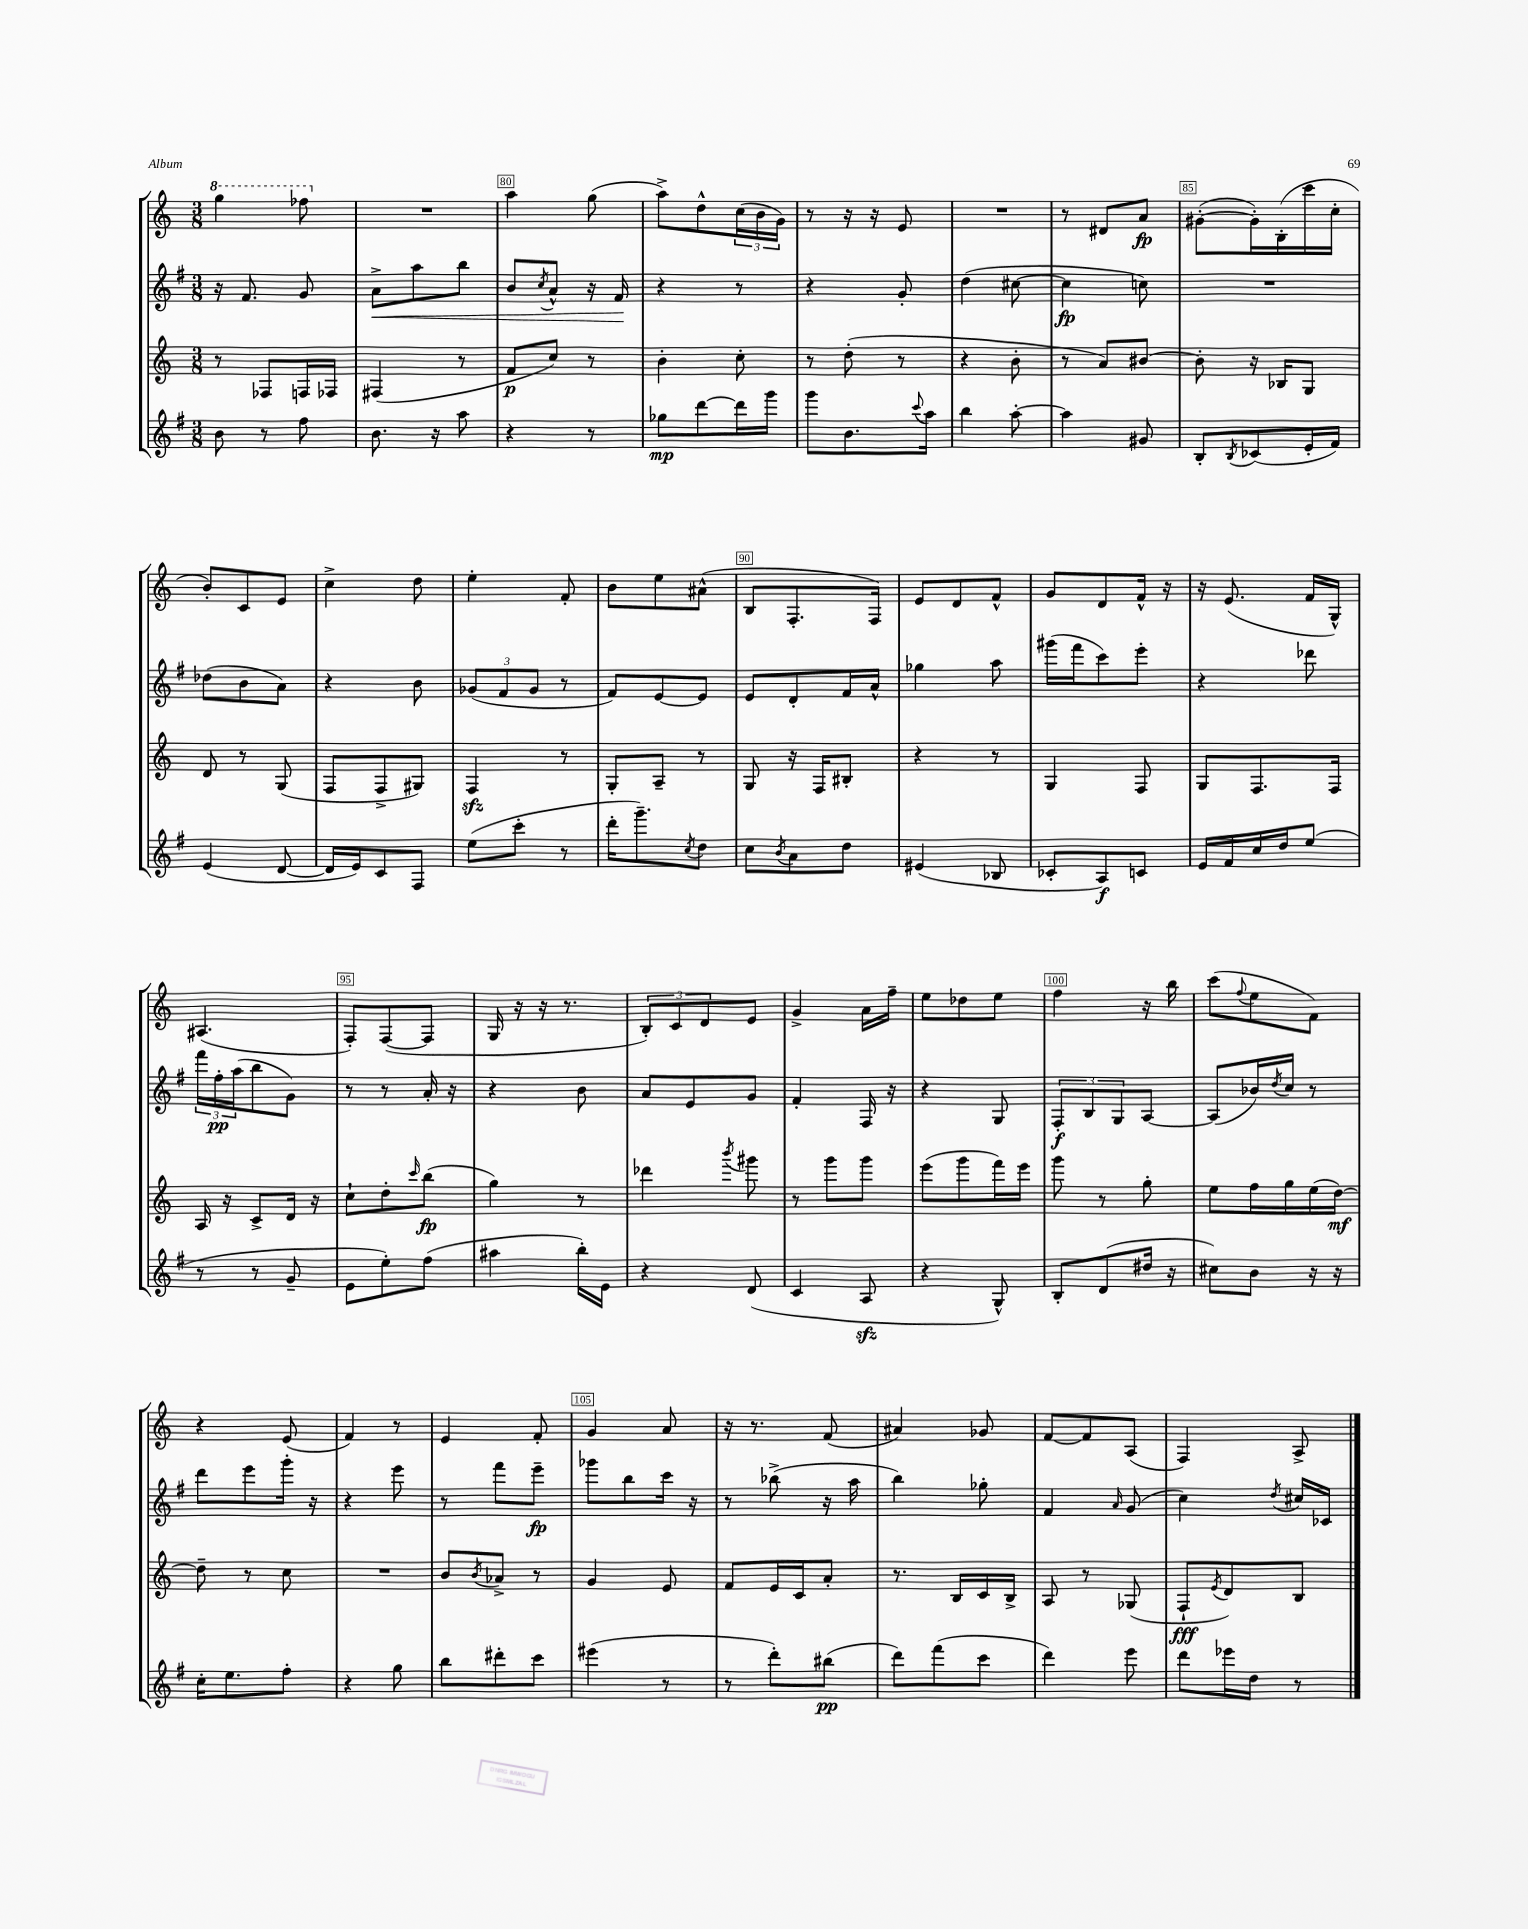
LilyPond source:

<<
\new StaffGroup <<
\new Staff = "s0" {
    \clef treble \key c \major \numericTimeSignature \time 3/8
    \ottava #1 g'''4 fes'''8 \ottava #0 |
    R4. |
    a''4 g''8( |
    a''8->) d''8-^ \tuplet 3/2 { c''16( b'16 g'16) } |
    r8 r16 r16 e'8 |
    R4. |
    r8 dis'8 a'8\fp |
    gis'8~-.( gis'16-.) b16-.( c'''16 c''16-. |
    b'8-.) c'8 e'8 |
    c''4-> d''8 |
    e''4-. f'8-. |
    b'8 e''8 ais'8-^( |
    b8 f8.-. f16) |
    e'8 d'8 f'8-^ |
    g'8 d'8 f'16-^ r16 |
    r16 e'8.( f'16 g16-^) |
    ais4.( |
    f8-.) f8~( f8 |
    g16 r16 r16 r8. |
    \tuplet 3/2 { b8-.) c'8 d'8 } e'8 |
    g'4-> a'16 f''16-- |
    e''8 des''8 e''8 |
    f''4 r16 b''16 |
    c'''8( \appoggiatura { f''8 } e''8 f'8) |
    r4 e'8( |
    f'4) r8 |
    e'4 f'8-. |
    g'4 a'8 |
    r16 r8. f'8( |
    ais'4) ges'8 |
    f'8~ f'8 a8( |
    f4) a8-> \bar "|." |
}
\new Staff = "s1" {
    \clef treble \key g \major \numericTimeSignature \time 3/8
    r16 fis'8. g'8 |
    a'8->\< a''8 b''8 |
    b'8 \acciaccatura { c''8 } a'8-^ r16 fis'16\! |
    r4 r8 |
    r4 g'8-. |
    d''4( cis''8~ |
    cis''4\fp c''8) |
    R4. |
    des''8( b'8 a'8) |
    r4 b'8 |
    \tuplet 3/2 { ges'8( fis'8 ges'8 } r8 |
    fis'8) e'8~ e'8 |
    e'8 d'8-. fis'16 a'16-^ |
    ges''4 a''8 |
    gis'''16( fis'''16 c'''8) e'''8-. |
    r4 des'''8 |
    \tuplet 3/2 { fis'''16 fis''16-.\pp a''16( } b''8 g'8) |
    r8 r8 a'16-. r16 |
    r4 b'8 |
    a'8 e'8 g'8 |
    fis'4-. fis16 r16 |
    r4 g8 |
    \tuplet 3/2 { fis8-.\f b8 g8 } a8~ |
    a8( bes'16) \acciaccatura { d''8 } c''16 r8 |
    d'''8 e'''8 g'''16-. r16 |
    r4 e'''8 |
    r8 fis'''8 e'''8--\fp |
    ges'''8 b''8 c'''16 r16 |
    r8 bes''8->( r16 a''16 |
    b''4) ges''8-. |
    fis'4 \grace { a'16 } g'8( |
    c''4) \acciaccatura { d''8 } cis''16 ces'16 \bar "|." |
}
\new Staff = "s2" {
    \clef treble \key c \major \numericTimeSignature \time 3/8
    r8 fes8 f16 fes16 |
    fis4( r8 |
    f'8\p c''8) r8 |
    b'4-. c''8-. |
    r8 d''8-.( r8 |
    r4 b'8-. |
    r8 a'8) bis'8~ |
    bis'8-. r16 bes16 g8 |
    d'8 r8 g8( |
    f8 f8-> gis8) |
    f4\sfz r8 |
    g8-. a8-- r8 |
    g8 r16 f16 bis8-. |
    r4 r8 |
    g4 f8 |
    g8 f8. f16 |
    a16 r16 c'8-> d'16 r16 |
    c''8-! d''8-. \grace { c'''16 } b''8\fp( |
    g''4) r8 |
    des'''4 \acciaccatura { b'''8 } gis'''8 |
    r8 g'''8 g'''8 |
    e'''8( g'''8 f'''16) e'''16 |
    g'''8 r8 g''8-. |
    e''8 f''16 g''16 e''16( d''16~\mf) |
    d''8-- r8 c''8 |
    R4. |
    b'8 \acciaccatura { b'8 } aes'8-> r8 |
    g'4 e'8 |
    f'8 e'16 c'16 a'8-. |
    r8. b16 c'16 b16-> |
    a8 r8 ges8( |
    f8-!\fff \acciaccatura { e'8 } d'8) b8 \bar "|." |
}
\new Staff = "s3" {
    \clef treble \key g \major \numericTimeSignature \time 3/8
    b'8 r8 fis''8 |
    b'8. r16 a''8 |
    r4 r8 |
    ges''8\mp d'''8~ d'''16 g'''16 |
    g'''8 b'8. \appoggiatura { c'''8 } a''16 |
    b''4 a''8~-. |
    a''4 gis'8 |
    b8-. \acciaccatura { b8 } ces'8( e'16-. fis'16) |
    e'4( d'8~ |
    d'16 e'16) c'8 fis8 |
    e''8( c'''8-. r8 |
    d'''16-. g'''8.--) \acciaccatura { c''8 } d''8 |
    c''8 \acciaccatura { b'8 } a'8 d''8 |
    eis'4( bes8 |
    ces'8-. a8\f) c'8 |
    e'16 fis'16 c''16 d''16 e''8( |
    r8 r8 g'8-- |
    e'8 e''8-.) fis''8( |
    ais''4 b''16-.) e'16 |
    r4 d'8( |
    c'4 a8\sfz |
    r4 g8-^) |
    b8-. d'8( dis''16 r16 |
    cis''8) b'8 r16 r16 |
    c''16-. e''8. fis''8-. |
    r4 g''8 |
    b''8 dis'''8-. c'''8 |
    eis'''4( r8 |
    r8 d'''8-.) bis''8\pp( |
    d'''8) fis'''8( c'''8 |
    d'''4) e'''8 |
    d'''8 ees'''16 d''16 r8 \bar "|." |
}
>>
>>
\layout { \context { \Score currentBarNumber = #78 \override BarNumber.break-visibility = ##(#f #t #t) barNumberVisibility = #(every-nth-bar-number-visible 5) \override BarNumber.stencil = #(make-stencil-boxer 0.1 0.3 ly:text-interface::print) } }
